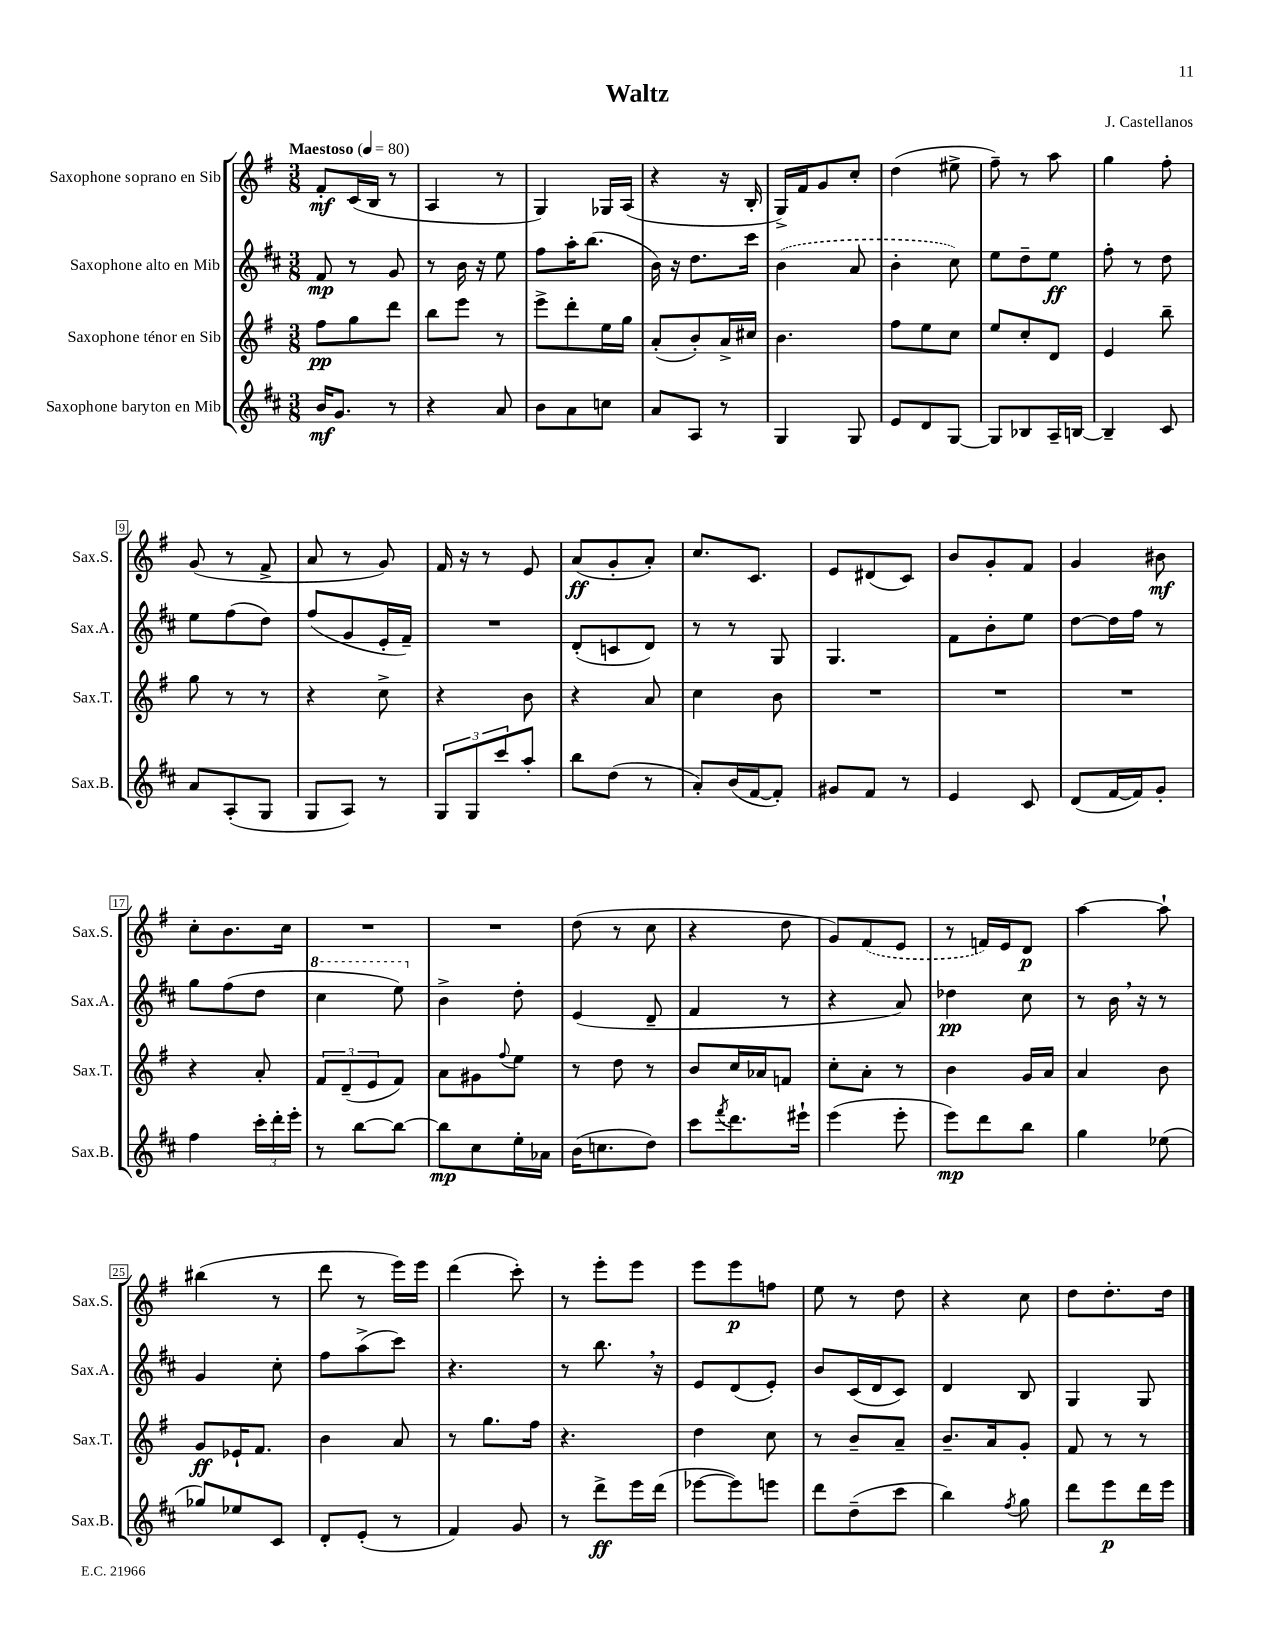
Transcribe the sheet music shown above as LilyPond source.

\header { title = "Waltz" composer = "J. Castellanos" }
<<
\new StaffGroup <<
\new Staff = "s0" \with { instrumentName = "Saxophone soprano en Sib" shortInstrumentName = "Sax.S." } {
    \clef treble \key g \major \numericTimeSignature \time 3/8 \tempo "Maestoso" 4 = 80
    fis'8-.\mf c'16( b16 r8 |
    a4 r8 |
    g4) ges16 a16( |
    r4 r16 b16-. |
    g16->) fis'16 g'8 c''8-. |
    d''4( eis''8-> |
    fis''8--) r8 a''8 |
    g''4 fis''8-. |
    g'8( r8 fis'8-> |
    a'8 r8 g'8) |
    fis'16 r16 r8 e'8 |
    a'8\ff( g'8-. a'8-.) |
    c''8. c'8. |
    e'8 dis'8( c'8) |
    b'8 g'8-. fis'8 |
    g'4 bis'8\mf |
    c''8-. b'8. c''16 |
    R4. |
    R4. |
    d''8( r8 c''8 |
    r4 d''8 |
    g'8) \once \slurDashed fis'8( e'8 |
    r8 f'16) e'16 d'8\p |
    a''4~ a''8-! |
    bis''4( r8 |
    d'''8 r8 e'''16) e'''16 |
    d'''4( c'''8-.) |
    r8 e'''8-. e'''8 |
    e'''8 e'''8\p f''8 |
    e''8 r8 d''8 |
    r4 c''8 |
    d''8 d''8.-. d''16 \bar "|." |
}
\new Staff = "s1" \with { instrumentName = "Saxophone alto en Mib" shortInstrumentName = "Sax.A." } {
    \clef treble \key d \major \numericTimeSignature \time 3/8
    fis'8\mp r8 g'8 |
    r8 b'16 r16 e''8 |
    fis''8 a''16-. b''8.( |
    b'16) r16 d''8. cis'''16 |
    \once \slurDashed b'4( a'8 |
    b'4-. cis''8) |
    e''8 d''8-- e''8\ff |
    fis''8-. r8 d''8 |
    e''8 fis''8( d''8) |
    fis''8( g'8 e'16-. fis'16--) |
    R4. |
    d'8-.( c'8 d'8) |
    r8 r8 g8 |
    g4. |
    fis'8 b'8-. e''8 |
    d''8~ d''16 fis''16 r8 |
    g''8 fis''8( d''8 |
    \ottava #1 cis'''4 e'''8) \ottava #0 |
    b'4-> d''8-. |
    e'4( d'8-- |
    fis'4 r8 |
    r4 a'8) |
    des''4\pp cis''8 |
    r8 b'16 \breathe r16 r8 |
    g'4 cis''8-. |
    fis''8 a''8->( cis'''8) |
    r4. |
    r8 b''8. \breathe r16 |
    e'8 d'8( e'8-.) |
    b'8 cis'16( d'16 cis'8) |
    d'4 b8 |
    g4 g8 \bar "|." |
}
\new Staff = "s2" \with { instrumentName = "Saxophone ténor en Sib" shortInstrumentName = "Sax.T." } {
    \clef treble \key g \major \numericTimeSignature \time 3/8
    fis''8\pp g''8 d'''8 |
    b''8 e'''8 r8 |
    e'''8-> d'''8-. e''16 g''16 |
    a'8-.( b'8-.) a'16-> cis''16 |
    b'4. |
    fis''8 e''8 c''8 |
    e''8 c''8-. d'8 |
    e'4 b''8-- |
    g''8 r8 r8 |
    r4 c''8-> |
    r4 b'8 |
    r4 a'8 |
    c''4 b'8 |
    R4. |
    R4. |
    R4. |
    r4 a'8-. |
    \tuplet 3/2 { fis'8 d'8--( e'8 } fis'8) |
    a'8 gis'8 \appoggiatura { fis''8 } e''8 |
    r8 d''8 r8 |
    b'8 c''16 aes'16 f'8 |
    c''8-. a'8-. r8 |
    b'4 g'16 a'16 |
    a'4 b'8 |
    g'8\ff ees'16-! fis'8. |
    b'4 a'8 |
    r8 g''8. fis''16 |
    r4. |
    d''4 c''8 |
    r8 b'8-- a'8-- |
    b'8.-- a'16 g'8-. |
    fis'8 r8 r8 \bar "|." |
}
\new Staff = "s3" \with { instrumentName = "Saxophone baryton en Mib" shortInstrumentName = "Sax.B." } {
    \clef treble \key d \major \numericTimeSignature \time 3/8
    b'16\mf g'8. r8 |
    r4 a'8 |
    b'8 a'8 c''8 |
    a'8 a8 r8 |
    g4 g8 |
    e'8 d'8 g8~ |
    g8 bes8 a16-- b16~ |
    b4-- cis'8 |
    a'8 a8-.( g8 |
    g8 a8) r8 |
    \tuplet 3/2 { g8 g8 cis'''8 } a''8-. |
    b''8 d''8( r8 |
    a'8-.) b'16( fis'16~ fis'8-.) |
    gis'8 fis'8 r8 |
    e'4 cis'8 |
    d'8( fis'16~ fis'16) g'8-. |
    fis''4 \tuplet 3/2 { cis'''16-. d'''16-. e'''16-. } |
    r8 b''8~ b''8~ |
    b''8\mp cis''8 e''16-. aes'16 |
    b'16( c''8. d''8) |
    cis'''8 \acciaccatura { fis'''8 } d'''8. eis'''16-! |
    e'''4( e'''8-. |
    e'''8\mp) d'''8 b''8 |
    g''4 ees''8( |
    ges''8) ees''8 cis'8 |
    d'8-. e'8-.( r8 |
    fis'4) g'8 |
    r8 d'''8->\ff e'''16 d'''16( |
    ees'''8~ ees'''8) e'''8 |
    d'''8 d''8--( cis'''8 |
    b''4) \acciaccatura { fis''8 } g''8 |
    d'''8 e'''8\p d'''16 e'''16 \bar "|." |
}
>>
>>
\layout { \context { \Score \override BarNumber.stencil = #(make-stencil-boxer 0.1 0.3 ly:text-interface::print) } }
